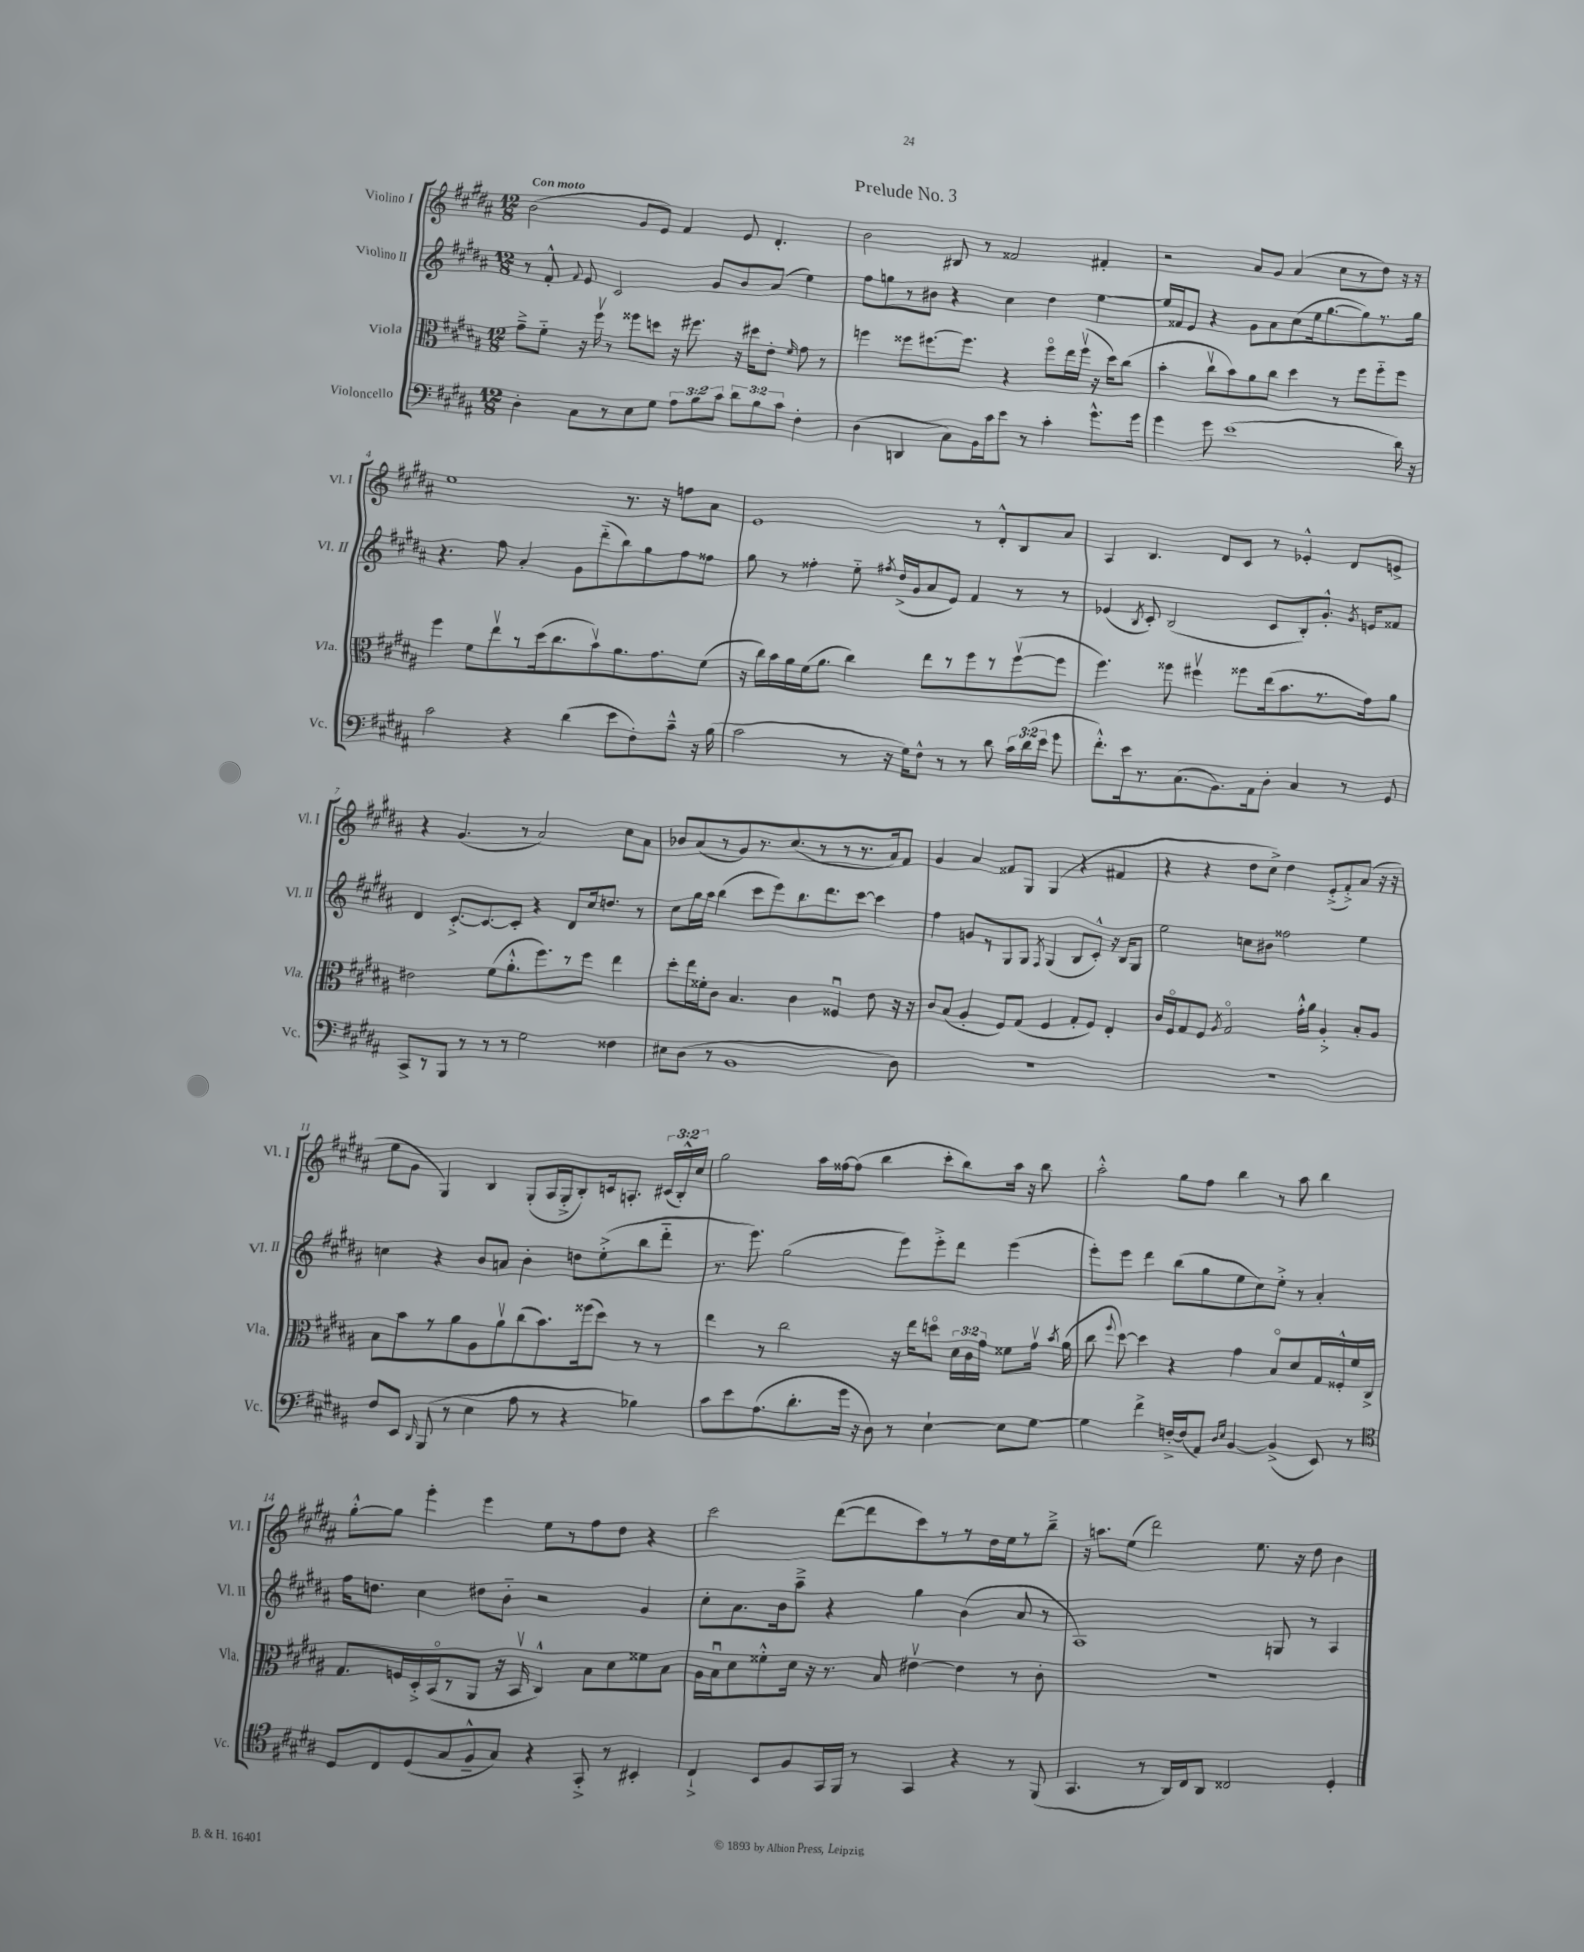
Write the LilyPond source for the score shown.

\header { title = "Prelude No. 3" }
<<
\new StaffGroup <<
\new Staff = "s0" \with { instrumentName = "Violino I" shortInstrumentName = "Vl. I" } {
    \clef treble \key b \major \numericTimeSignature \time 12/8 \override Staff.TupletNumber.text = #tuplet-number::calc-fraction-text \tempo "Con moto"
    \autoBeamOff b'2( gis'8[ e'8]) fis'4 e'8 dis'4.-. |
    b'2 bis8 r8 fisis'2 fis'4-. |
    r2 ais'8[ gis'8] ais'4( cis''8[ r8 dis''8]) r16 r16 |
    e''1 r8. r16 f''8[ ais'8] |
    e'1 r8 dis'8[-.-^ b8 ais'8] |
    ais4 b4. dis'8[ cis'8] r8 ees'4-.-^ dis'8[ e'8]-> |
    r4 gis'4.( r8 ais'2) cis''8[ ais'8] |
    bes'8[ ais'8( r8 gis'8) r8. cis''8.( r8 r8 r8. ais'16) fis'8] |
    gis'4 ais'4 fisis'8[ gis8] gis4( r4 fis'4 |
    r4 r4 dis''8[ cis''8]->) dis''4 e'8[-.->( fis'8-.->) ais'8]( r16 r16 |
    e''8[ gis'8] gis4) b4 gis8[-.( ais16 gis16-.-> b8-.) c'16 a8.]-. \tuplet 3/2 { cis'16[( b16-.-^) cis''16] } |
    gis''2 ais''16[ fisis''16~ fisis''8]( b''4 cis'''8[-. b''8) ais''16] r16 b''8 |
    ais''2-.-^ gis''8[ fis''8] b''4 r8 ais''8 b''4 |
    gis''8[~-.-^ gis''8] e'''4-. e'''4 e''8[ r8 fis''8 dis''8] r4 |
    cis'''2 dis'''8[~( dis'''8 cis'''8) r8 r8 dis''16 e''16 r8 b''8]---> |
    r16 a''8.[ e''8]( dis'''2) e''8. r16 dis''8 b'4 \bar "|." |
}
\new Staff = "s1" \with { instrumentName = "Violino II" shortInstrumentName = "Vl. II" } {
    \clef treble \key b \major \numericTimeSignature \time 12/8
    \autoBeamOff r8 fis'8-.-^ \appoggiatura { fis'8 } e'8 cis'2 gis'8[ b'8 ais'8]( e''4) |
    fis''8[ g''8 r8 bis'8] r4 cis''4 dis''4 e''4~ |
    e''16[ fisis'16 e'8] r4 gis'8[ ais'8 cis''8( e''16 gis''8.~ gis''8) r8. gis''16] |
    r4. fis''8 ais'4-. gis'8[ dis'''8-_( b''8) gis''8 fis''8 fisis''8] |
    gis''8 r8 fisis''4-. e''8-_ \acciaccatura { fis''8 } dis''16[->( gis'16 ais'8 e'8]) fis'4 r8 r8 |
    ees'4( \acciaccatura { b8 } cis'8-.) b2( cis'8[ b8-.) gis'8.]-.-^ \acciaccatura { gis'8 } e'16[ fisis'8] |
    dis'4 cis'8.[~-.-> cis'8.~ cis'8]-. r4 dis'8[ cis''16 d''8.] r8 |
    cis''8[ gis''16 ais''16] b''4( cis'''8[ e'''8) b''8. dis'''8. cis'''8]~ cis'''4 |
    fis''4 g'8[ r8 gis8 gis8] \acciaccatura { fis8 } gis4( b8[ cis'8]-.-^) r16 b16[ gis8] |
    e''2 c''8[ bis'8] fisis''2 e''4 |
    c''4 r4 b'8[ a'8] b'4-. d''8[ e''8-.->( b''8 dis'''8]-_ |
    r8. e'''8.) gis''2( e'''8[) e'''8-.-> dis'''8] e'''4( |
    e'''8[-.) e'''8] dis'''4 b''8[( gis''8 e''8 cis''8) e''8]-.-> r8 ais'4-. |
    fis''16[ d''8.] cis''4 dis''8[ b'8]-_ r2 gis'4 |
    cis''8[-. ais'8. b'16 ais''8]---> r4 gis''4 b'4( ais'8 r8 |
    ais1) g8 r8 ais4 \bar "|." |
}
\new Staff = "s2" \with { instrumentName = "Viola" shortInstrumentName = "Vla." } {
    \clef alto \key b \major \numericTimeSignature \time 12/8 \override Staff.TupletNumber.text = #tuplet-number::calc-fraction-text
    \autoBeamOff gis'8[---> fis'8]-_ r16 fis''16\upbow r8 fisis''8[ d''8] r16 fis''8. r16 dis''16[ e'8]-. \grace { fis'16 } gis'8 r8 |
    f''4 fisis''8[ fis''8.~ fis''8.] r4 fis''8[\flageolet e''16 fis''16]\upbow( r16 dis''16[) cis''8]( |
    b'4-. cis''8[\upbow b'8) ais'8 cis''8] dis''4 r8 fis''8[ fis''8-_ fis''8] |
    fis''4 fis'8[ e''8\upbow r8 dis''16( cis''8. b'8\upbow) ais'8. gis'8. fis'8]( |
    r16 cis''16[) b'16 ais'16 fis'16( ais'8.] cis''4) e''8[ r8 fis''8 r8 fis''8~\upbow( fis''8] |
    fis''4.) fisis''8 fis''4\upbow fisis''8[ e''16( b'8. r8. gis'16) ais'8] |
    eis'2 fis'8[( ais'8.-.-^ fis''8.) r8 fis''8] e''4 |
    dis''8[-. e''16 fisis'16-. cis'8] b4. cis'4 fisis4\downbow e'8 r16 r16 |
    cis'8[ b8]( ais4-. fis8[) gis8]( fis4 gis8[-. fis8]) e4-. |
    cis'16[ fis16\flageolet gis8 fis8] \acciaccatura { ais8 } gis2\flageolet gis'16[-.-^ ais'16] ais4-.-> b8[-. ais8] |
    b8[ b'8 r8 ais'8 ais8 ais'8\upbow cis''8( b'8.) fisis''16( dis''8]) r8 r8 |
    e''4 r8 cis''2 r16 e''16[ d''8]\flageolet \tuplet 3/2 { dis'16[ cis'16 gis'16] } fisis'8[ gis'16]\upbow \acciaccatura { b'8 } ais'16( |
    cis''8 \appoggiatura { fis''8 } dis''8~) dis''4 r4 gis'4 b8[\flageolet dis'8 gis16 fisis16-.-^ fis'16 cis16]-> |
    gis8.[ f16 dis16-.-> b,16\flageolet( r8 ais,8] r16 b,16\upbow cis4-^) b8[ dis'8 fisis'8 b8] |
    ais16[ b16\downbow dis'8 fisis'8-.-^ dis'16] r16 r8. b16 eis'4~\upbow eis'4 r8 cis'8-. |
    R1. \bar "|." |
}
\new Staff = "s3" \with { instrumentName = "Violoncello" shortInstrumentName = "Vc." } {
    \clef bass \key b \major \numericTimeSignature \time 12/8 \override Staff.TupletNumber.text = #tuplet-number::calc-fraction-text
    \autoBeamOff dis4-. cis8[ r8 e8 gis8] \tuplet 3/2 { ais8[ b8 cis'8] } \tuplet 3/2 { dis'8[ b8 cis'8] } fis4-. |
    dis4( d,4 cis8[) b,16 cis'16 e'8] r8 cis'4-. gis'8.[-^ gis'16] |
    gis'4 gis'8 e'1( dis'16) r16 |
    cis'2 r4 dis'4( e'8[ fis8-.) cis'8]---^ r16 b16( |
    cis'2 r8 r16 gis16[) fis8]-^ r8 r8 dis'8 \tuplet 3/2 { cis'16[ dis'16( e'16] } gis'8 |
    fis'8.[-.-^) e'16 r8. cis8.( b,8.) ais,16 dis8]-. cis4 r8 gis,8 |
    cis,8[-> r8 b,,8] r8 r8 r8 gis2 fisis4 |
    eis8[ dis8]( r8 b,1 dis8) |
    R1. |
    R1. |
    fis8[ e,8] \grace { dis,16 } b,,8( r8 e4 ais8 r8 r4 bes4) |
    cis'8[ e'8 ais8.( dis'8.-. gis'16] r16 dis8) r8 e4~-! e8[ gis8]~ |
    gis4 fis'4-> f16[~-.-> f16( ais,8]) \grace { dis16[ e16] } b,4~ b,4->( e,8) r8 |
    \clef tenor dis8[ cis8 dis8( gis8 fis8---^ gis8]) r4 gis,8-.-> r8 bis,4-. |
    cis4-!-> b,8[ fis8 gis,16 fis,16] r8 gis,4 r4 r8 fis,8( |
    gis,4. r8 ais,16[) cis16 ais,8] cisis2 dis4-. \bar "|." |
}
>>
>>
